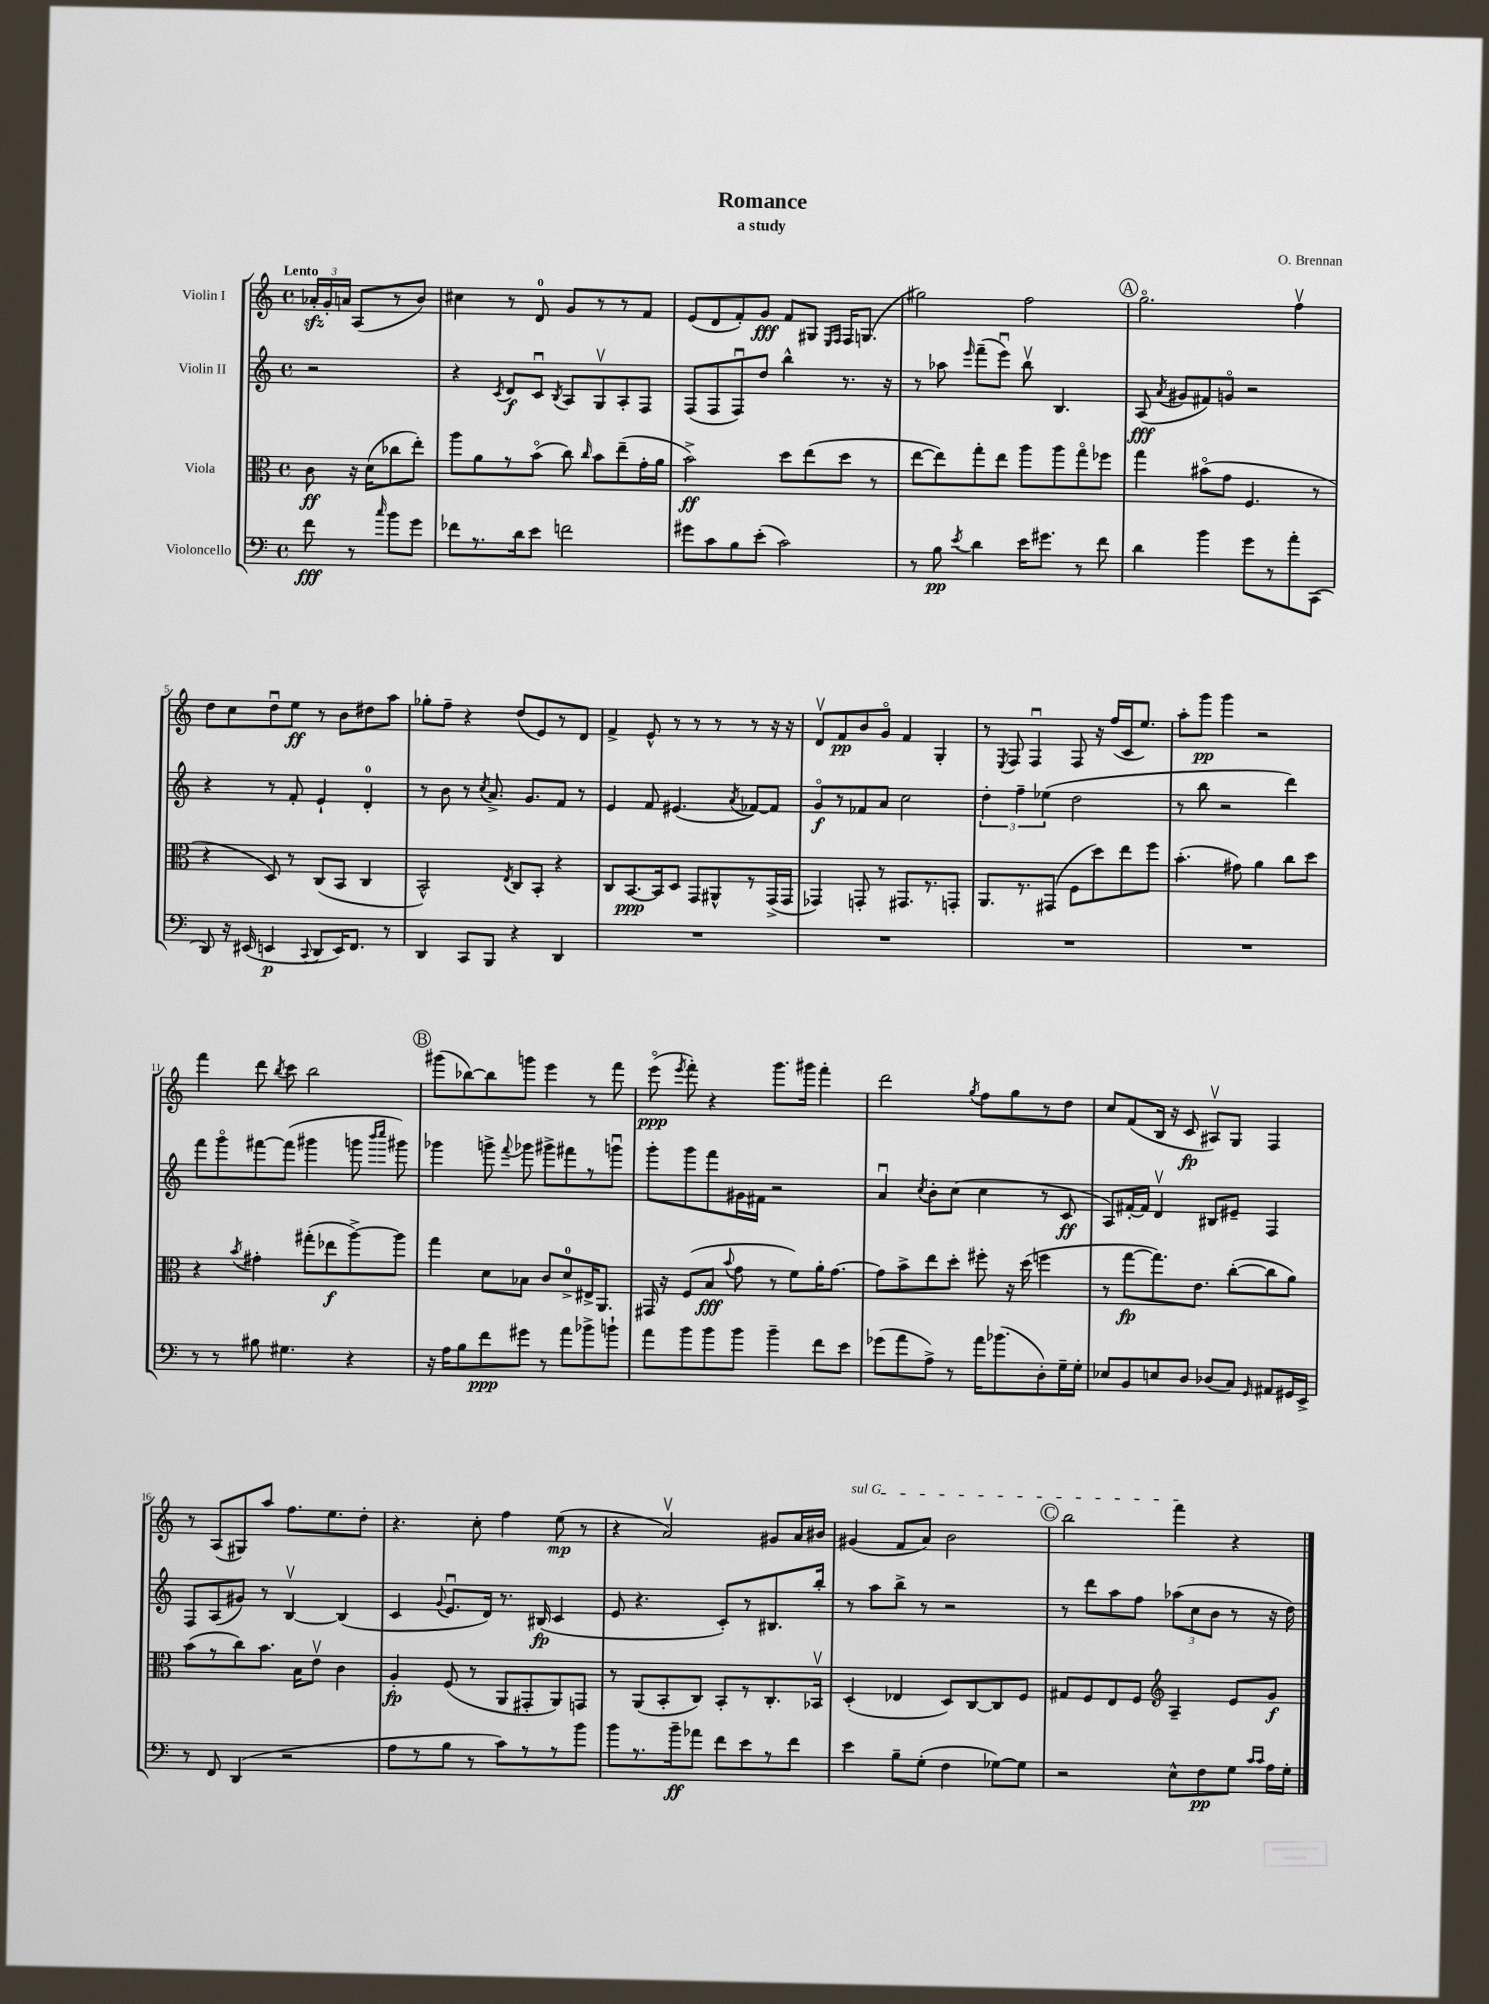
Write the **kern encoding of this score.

**kern	**kern	**kern	**kern
*staff4	*staff3	*staff2	*staff1
*clefF4	*clefC3	*clefG2	*clefG2
*k[]	*k[]	*k[]	*k[]
*M4/4	*M4/4	*M4/4	*M4/4
*met(c)	*met(c)	*met(c)	*met(c)
8f\	8c\	2r	24a-'/LL
.	.	.	24g'/
.	.	.	24a/JJ
8r	16r	.	(8A/L
.	(16d\LK	.	.
16qqcc/	.	.	.
8b\L	8cc-\	.	8r
8g\J	8ee'\J)	.	8b/J)
=	=	=	=
8f-\L	8aa\L	4r	4cc#\
8.r	8a\	.	.
.	.	8qc/	.
.	8r	8d/L	8r
16d\k	.	.	.
8e\J	(8bo\J	8cu/J	8d/
.	.	8qB/	.
2f\	8cc\)	8A/L	8g/L
.	16qqcc/	.	.
.	8b\L	8Gv/	8r
.	(8ee~\	8A'/	8r
.	16g'\L	8F/J	8f/J
.	16a\JJ	.	.
=	=	=	=
8g#\L	2b^\)	(8F/L	(8e/L
8c\	.	8F/	8d/
8B\	.	8Fu/)	8f'/)
(8e'\J	.	8dd/J	8g/J
2c\)	8dd\L	4bb^^\	8f/L
.	(8ee\	.	8G#/J
.	.	.	16qqE/LL
.	.	.	16qqF/JJ
.	8dd\J	8.r	16F/LK
.	.	.	(8.G/J
.	8r	.	.
.	.	16r	.
=	=	=	=
8r	[8ee\L	8r	2gg#\)
8B\	8ee\])	8aa-\	.
8qe/	.	16qqeee/	.
4d\	8gg'\	(8fff~\L	.
.	8ee\J	8eeeu\J)	.
16e\LK	8aa\L	8bbv\	2ff\
8.g#\J	.	.	.
.	8aa\	4.B/	.
8r	8ggo\	.	.
8f\	8ff-\J	.	.
=	=	=	=
4d\	4gg\	(8A/	2.ggo\
.	.	8qa/	.
.	.	8g#/L	.
4b\	(8b#o\L	8f#/)	.
.	8g\J	8go/J	.
8g\L	4.F/	2r	.
8r	.	.	.
8a'\	.	.	4ffv\
(8CC\J	8r	.	.
=	=	=	=
8DD/)	4r	4r	8dd\L
16r	.	.	8cc\
(16EE#/	.	.	.
4EE/	8D/)	8r	8ddu\
.	8r	8f'/	8ee\J
8qqCC/	.	.	.
8DD/L	(8C/L	4e`/	8r
16EE/K)	8BB/J	.	8b\L
8.FF/J	.	.	.
.	4C/	4d'/	8dd#\
8r	.	.	8aa\J
=	=	=	=
4DD/	2BB^^/)	8r	8gg-'\L
.	.	8b\	8ff~\J
8CC/L	.	8r	4r
.	.	8qcc/	.
8BBB/J	.	8.a^/	.
.	8qE/	.	.
4r	8C/L	.	(8dd/L
.	.	8.g/L	.
.	8BB'/J	.	8e/)
4DD/	4r	8f/J	8r
.	.	8r	8d/J
=	=	=	=
1r	8C/L	4e/	4f^/
.	[8.BB/	.	.
.	.	8f/	8e^^/
.	16BB/]k	.	.
.	8D/J	(4.e#/	8r
.	8GG/L	.	8r
.	8AA#^^/	.	8r
.	.	8qa/	.
.	8r	[8f-/L)	8r
.	(16GG^/L	8f-/]J	16r
.	16GG/JJ	.	16r
=	=	=	=
1r	4GG-/)	8go/L	8dv/L
.	.	8r	8f/
.	8GG'/	8f-/	8b/
.	8r	8a/J	8go/J
.	8.GG#/L	2cc\	4f/
.	8.r	.	.
.	.	.	4G'/
.	8GG'/J	.	.
=	=	=	=
1r	8.AA/L	6dd'\	8r
.	.	.	8qE/
.	.	.	8F/
.	.	6ff~\	.
.	8.r	.	.
.	.	.	4Fu/
.	.	(6ee-\	.
.	(8GG#/J	.	.
.	8F\L	2dd\	8F/
.	8dd\)	.	16r
.	.	.	(16ff/LL
.	8ee\	.	16c/J
.	.	.	8.ee/J)
.	8ff\J	.	.
=	=	=	=
1r	(4.b'\	8r	8aa'\L
.	.	8bb\	8ggg\J
.	.	2r	4ggg\
.	8g#\)	.	.
.	4a\	.	2r
.	8cc\L	4ddd\)	.
.	8dd\J	.	.
=	=	=	=
8r	4r	8fff\L	4fff\
8r	.	8gggo\	.
.	8qb/	.	.
8B#\	4g#'\	[8fff#\	8ddd\
.	.	.	8qbb/
4.G#\	.	(8fff#\]J	8ccc\
.	(8gg#'\L	4ggg#\	2bb\
.	8ee-\	.	.
4r	[8aa^\)	8ggg\	.
.	.	16qqbbb/LL	.
.	.	16qqcccc/JJ	.
.	8aa\]J	8ggg#\)	.
=	=	=	=
16r	4gg\	4ggg-\	(8ggg#\L
16A\LK	.	.	.
8B\	.	.	[8bb-\)
8f\	8d\L	8ggg^\	8bb-\]
.	.	8qqfff/	.
8g#\J	8B-\J	8ggg-\	8ggg\J
8r	8c/L	8ggg#^\L	4eee\
8a\L	8d^/	8fff#\	.
8b-^\	16E#^/K	8r	8r
.	8.AA/J	.	.
8b`\J	.	8gggu\J	8fff\
=	=	=	=
8a\L	16GG#/	8ggg'\L	(8eeeo\
.	16r	.	.
.	.	.	8qeee/
8b\	(8F/L	8ggg\	8fff'\)
8b\	8B/J	8fff\	4r
.	8qqb/	.	.
8b\J	8g\	16g#\L	.
.	.	16f#\JJ	.
4b~\	8r	2r	8.ggg\L
.	8f\L)	.	.
.	.	.	16ggg#\Jk
8f\L	16a'\K	.	4fff'\
.	[8.g\J	.	.
8e\J	.	.	.
=	=	=	=
(8g-\L	8g\]L	4au/	2ddd\
8a\	8b^\	.	.
.	.	8qcc/	.
8A^\J)	8ee\	8b'\L	.
8r	8dd'\J	(8cc\J	.
.	.	.	8qgg/
16a\LK	8ff#'\	4cc\	8ff\L
(8.b-\	.	.	.
.	16r	.	8gg\
.	(16dd\	.	.
8D'\)	4ff\	8r	8r
16G~\L	.	8c/	8dd\J
16G'\JJ	.	.	.
=	=	=	=
8E-/L	8r	8A/L)	8cc/L
8BB/	[8gg\L	[16f#'/L	(8f/
.	.	16f#/]JJ	.
8E/	8.gg\])	4dv/	16B/Jk
.	.	.	16r
8D/J	.	.	8c/
.	8.e\J	.	.
(8D-/L	.	8B#/L	8A#v/L)
8C/J)	([8cc'\L	8e#~/J	8G/J
16qqGG/	.	.	.
8AA#/L	8cc\]	4F/	4F/
16GG#/L	8a\J)	.	.
16EE^/JJ	.	.	.
=	=	=	=
8r	(8b\L	8F/L	8r
8FF/	8r	(8A/	(8A/L
(4DD/	8cc\)	8g#/J)	8G#/)
.	8.b\J	8r	8aa/J
2r	.	[4Bv/	8.ff\L
.	16B\LK	.	.
.	8ev\J	.	.
.	.	.	8.ee\
.	4c\	(4B/]	.
.	.	.	8dd'\J
=	=	=	=
8A\L	4A'/	4c/	4.r
8r	.	.	.
.	.	8qqg/	.
8B\J	(8F/	8.eu/L	.
8r	8r	.	8cc'\
.	.	16d/Jk)	.
8c\L)	8AA/L	8.r	4ff\
8r	8GG#'/	.	.
.	.	(16B#/	.
8r	8AA/)	4c/	(8ee\
8b\J	8GG/J	.	8r
=	=	=	=
8b\L	8r	8e/	4r
8.r	(8AA/L	4.r	.
.	8BB'/	.	2av/)
16b~\k	.	.	.
8a-\J	8C/J)	.	.
8f\L	8BB'/L	8c'/L)	.
8e\	8r	8r	.
8r	8.C'/	8.B#/	8g#/L
8f\J	.	.	16a/L
.	16BB-v/Jk	16bb'/Jk	16b#/JJ
=	=	=	=
4e\	(4D'/	8r	(4g#/
.	.	8aa\L	.
8B~\L	4E-/	8bb^\J	8f/L
(8G'\J	.	8r	8a/J)
4F\	8D/L)	2r	2b\
.	[8C/	.	.
[8G-\L)	8C/]	.	.
8G-\]J	8F/J	.	.
=	=	=	=
2r	8G#/L	8r	2bb\
.	8F/	8ddd\L	.
.	8E/	8aa\	.
.	8F/J	8ff\J	.
*	*clefG2	*	*
8E^^\L	4A~/	(12aa-\L	4fff\
.	.	12cc\	.
8F\	.	.	.
.	.	12b\J	.
8G\J	8e/L	8r	4r
16qqc/LL	.	.	.
16qqc/JJ	.	.	.
16A\LL	8g/J	16r	.
16G'\JJ	.	16dd\)	.
==	==	==	==
*-	*-	*-	*-
